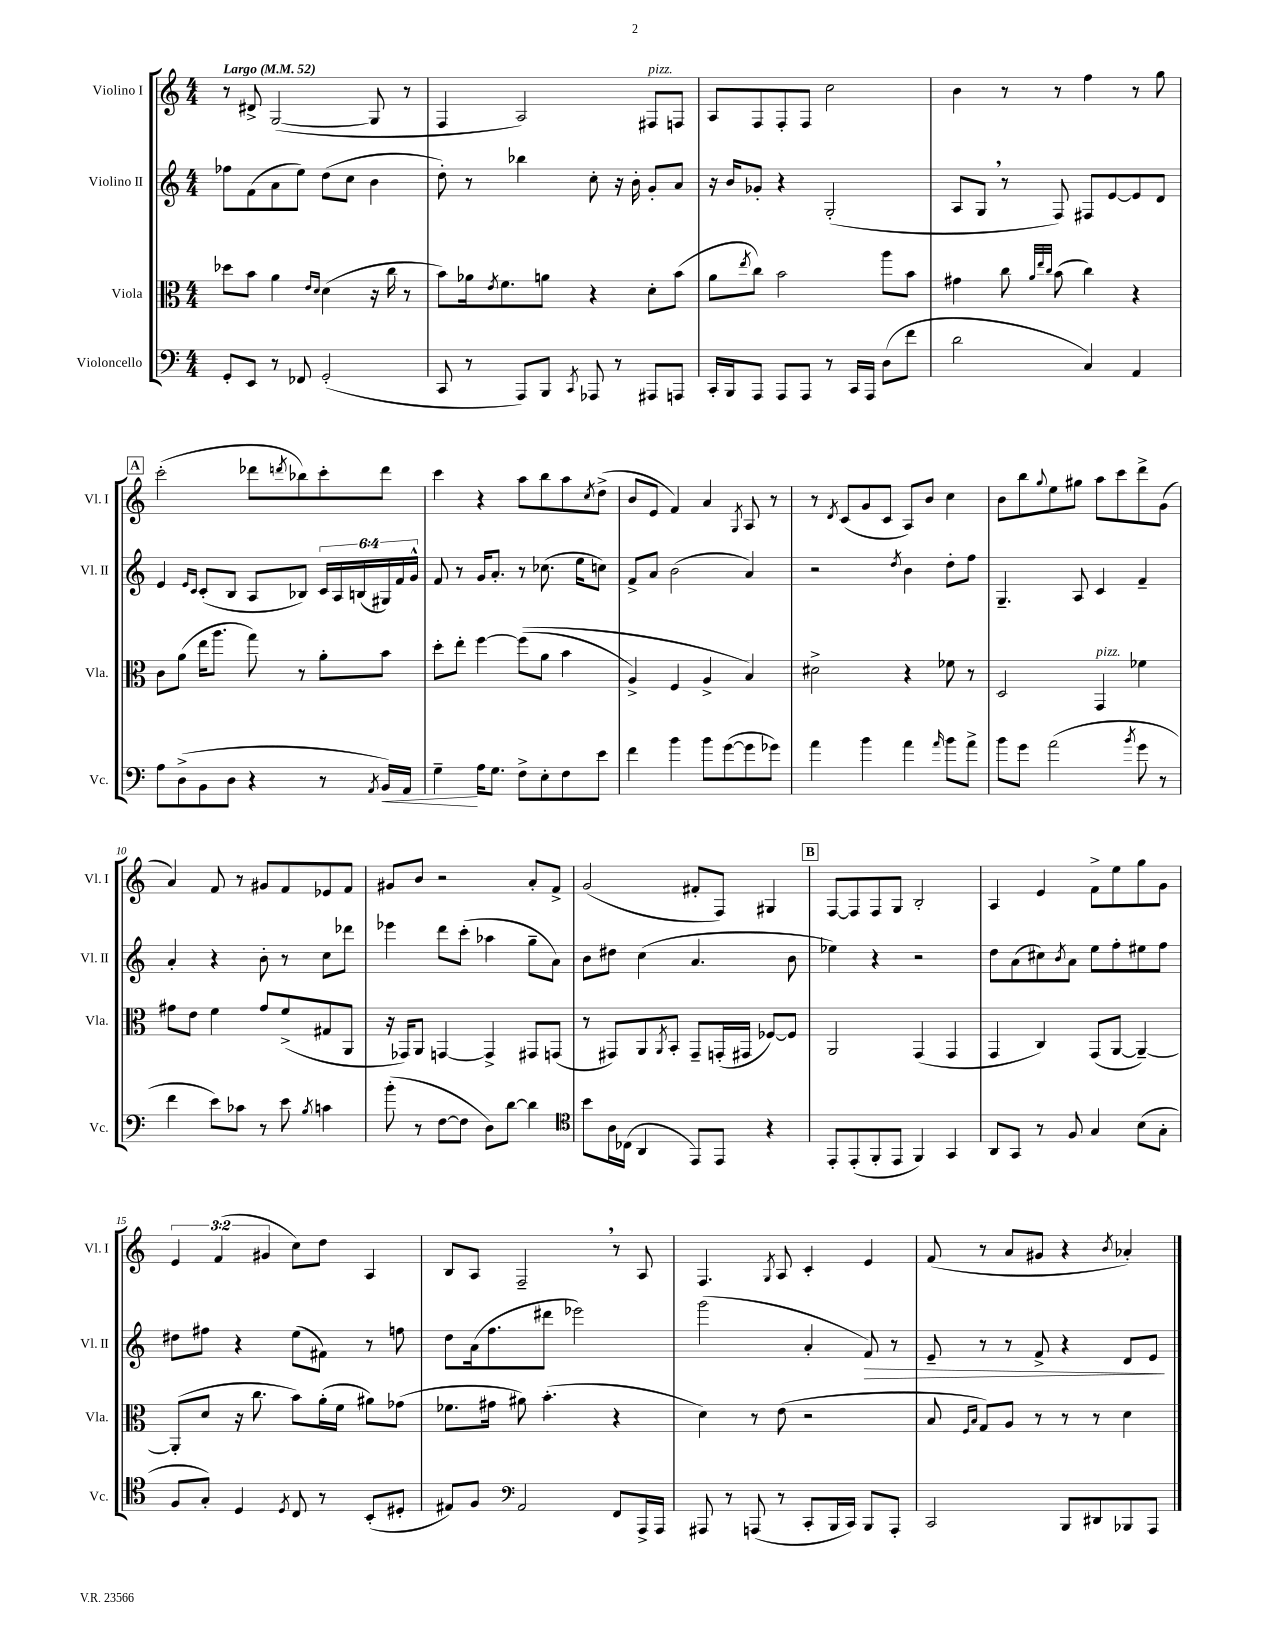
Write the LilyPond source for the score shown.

<<
\new StaffGroup <<
\new Staff = "s0" \with { instrumentName = "Violino I" shortInstrumentName = "Vl. I" } {
    \clef treble \key c \major \numericTimeSignature \time 4/4 \override Staff.TupletNumber.text = #tuplet-number::calc-fraction-text \tempo "Largo" 4 = 52
    r8 dis'8-> g2~( g8 r8 |
    f4 a2) fis8^\markup { \italic "pizz." } f8 |
    a8 f8 f8-. f8 c''2 |
    b'4 r8 r8 f''4 r8 g''8 |
    \mark \markup { \box "A" } c'''2-.( des'''8 \acciaccatura { d'''8 } bes''8) c'''8-. d'''8 |
    c'''4 r4 a''8 b''8 a''8 \acciaccatura { c''8 } d''8->( |
    b'8 e'8 f'4) a'4 \acciaccatura { g8 } a8 r8 |
    r8 \acciaccatura { d'8 } c'8( g'8 c'8 a8) b'8 c''4 |
    b'8 b''8 \appoggiatura { g''8 } e''8 gis''8 a''8 c'''8 d'''8-> g'8( |
    a'4) f'8 r8 gis'8 f'8 ees'8 f'8 |
    gis'8 b'8 r2 a'8-. f'8-> |
    g'2( fis'8-. f8) gis4 |
    \mark \markup { \box "B" } f8~ f8 f8 g8 b2-. |
    a4 e'4 f'8-> e''8 g''8 g'8 |
    \tuplet 3/2 { e'4 f'4( gis'4 } c''8) d''8 a4 |
    b8 a8 f2-- \breathe r8 a8 |
    f4. \acciaccatura { g8 } a8 c'4-. e'4 |
    f'8( r8 a'8 gis'8 r4 \acciaccatura { b'8 } aes'4-.) \bar "|." |
}
\new Staff = "s1" \with { instrumentName = "Violino II" shortInstrumentName = "Vl. II" } {
    \clef treble \key c \major \numericTimeSignature \time 4/4 \override Staff.TupletNumber.text = #tuplet-number::calc-fraction-text
    fes''8 f'8( a'8 e''8) d''8( c''8 b'4 |
    d''8-.) r8 bes''4 c''8-. r16 b'16-. g'8-. a'8 |
    r16 b'16 ges'8-. r4 g2-.( |
    a8 g8 \breathe r8 f8) fis8 e'8~ e'8 d'8 |
    \mark \markup { \box "A" } e'4 \grace { e'16 c'16 } c'8-.( b8 a8 bes8) \tuplet 6/4 { c'16 a16 b16( gis16) f'16 g'16-^ } |
    f'8 r8 g'16 a'8.-. r8 ces''8.( e''16 c''8) |
    f'8-> a'8 b'2( a'4) |
    r2 \acciaccatura { d''8 } b'4 d''8-. f''8 |
    g4.-- a8 c'4 f'4-- |
    a'4-. r4 b'8-. r8 c''8 des'''8 |
    ees'''4 d'''8 c'''8-.( aes''4 g''8-- a'8) |
    b'8 dis''8 c''4( a'4. b'8 |
    \mark \markup { \box "B" } ees''4) r4 r2 |
    d''8 a'8( cis''8) \acciaccatura { b'8 } a'8 e''8 f''8-. eis''8 f''8 |
    dis''8 fis''8 r4 e''8( fis'8) r8 f''8 |
    d''8 a'16( f''8. dis'''8 ees'''2) |
    g'''2( a'4-. f'8\>) r8 |
    e'8-- r8 r8 f'8-> r4 d'8 e'8\! \bar "|." |
}
\new Staff = "s2" \with { instrumentName = "Viola" shortInstrumentName = "Vla." } {
    \clef alto \key c \major \numericTimeSignature \time 4/4
    des''8 b'8 a'4 \grace { e'16 d'16 } d'4( r16 c''16 r8 |
    b'8) aes'16 \acciaccatura { e'8 } f'8. a'8 r4 d'8-. b'8( |
    a'8 \acciaccatura { e''8 } c''8) b'2 a''8 b'8 |
    gis'4 c''8 \grace { a'32 e''32 c''32 } b'8( c''4) r4 |
    \mark \markup { \box "A" } c'8 a'8( e''16 a''8. g''8) r8 a'8-. b'8 |
    d''8-. e''8-. f''4~ f''8(\( a'8 b'4 |
    a4->) f4 a4-> b4\) |
    dis'2-> r4 fes'8 r8 |
    d2 g,4^\markup { \italic "pizz." } fes'4 |
    gis'8 e'8 f'4 gis'8 f'8->( gis8 a,8 |
    r16 ges,16) a,8 g,4~ g,4-> gis,8 g,8( |
    r8 gis,8) a,8 \acciaccatura { a,8 } b,8-. gis,8-- g,16-.( gis,16 fes8~) fes8 |
    \mark \markup { \box "B" } a,2 g,4( g,4 |
    g,4 c4) g,8( a,8~ a,4~--) |
    a,8-.( d'8 r16 c''8. b'8) a'16-.( f'16 ais'8) ges'8( |
    fes'8. gis'16 ais'8) b'4.-.( r4 |
    d'4) r8 e'8( r2 |
    b8 \grace { f16 b16 } g8) a8 r8 r8 r8 d'4 \bar "|." |
}
\new Staff = "s3" \with { instrumentName = "Violoncello" shortInstrumentName = "Vc." } {
    \clef bass \key c \major \numericTimeSignature \time 4/4
    g,8-. e,8 r8 fes,8 g,2-.( |
    c,8 r8 a,,8) b,,8 \acciaccatura { c,8 } aes,,8 r8 ais,,8 a,,8 |
    c,16-. b,,16 a,,8 a,,8 a,,8 r8 c,16 a,,16 d8( f'8 |
    d'2 c4) a,4 |
    \mark \markup { \box "A" } a8 d8->( b,8 d8 r4 r8 \acciaccatura { a,8 } b,16\<) a,16 |
    g4--\! a16 g8. f8-> e8-. f8 e'8 |
    f'4 b'4 b'8 g'8~( g'8 ges'8) |
    a'4 b'4 a'4 \grace { a'16 } b'8 a'8-> |
    b'8 g'8 a'2( \acciaccatura { b'8 } g'8 r8 |
    f'4 e'8) ces'8 r8 e'8 \acciaccatura { b8 } c'4 |
    b'8-.( r8 f8~ f8 d8) d'8~ d'4 |
    \clef tenor b'8 a16 ces16( a,4 e,8) e,8 r4 |
    \mark \markup { \box "B" } e,8-. e,8-.( f,8-. e,8 f,4) g,4 |
    a,8 g,8 r8 f8 g4 b8( g8-. |
    f8 g8-.) d4 \acciaccatura { d8 } c8 r8 b,8-.( dis8-. |
    eis8) f8 \clef bass a,2 f,8 a,,16-> a,,16 |
    ais,,8 r8 a,,8( r8 c,8-. b,,16 c,16) b,,8 a,,8-. |
    c,2 b,,8 dis,8 bes,,8 a,,8 \bar "|." |
}
>>
>>
